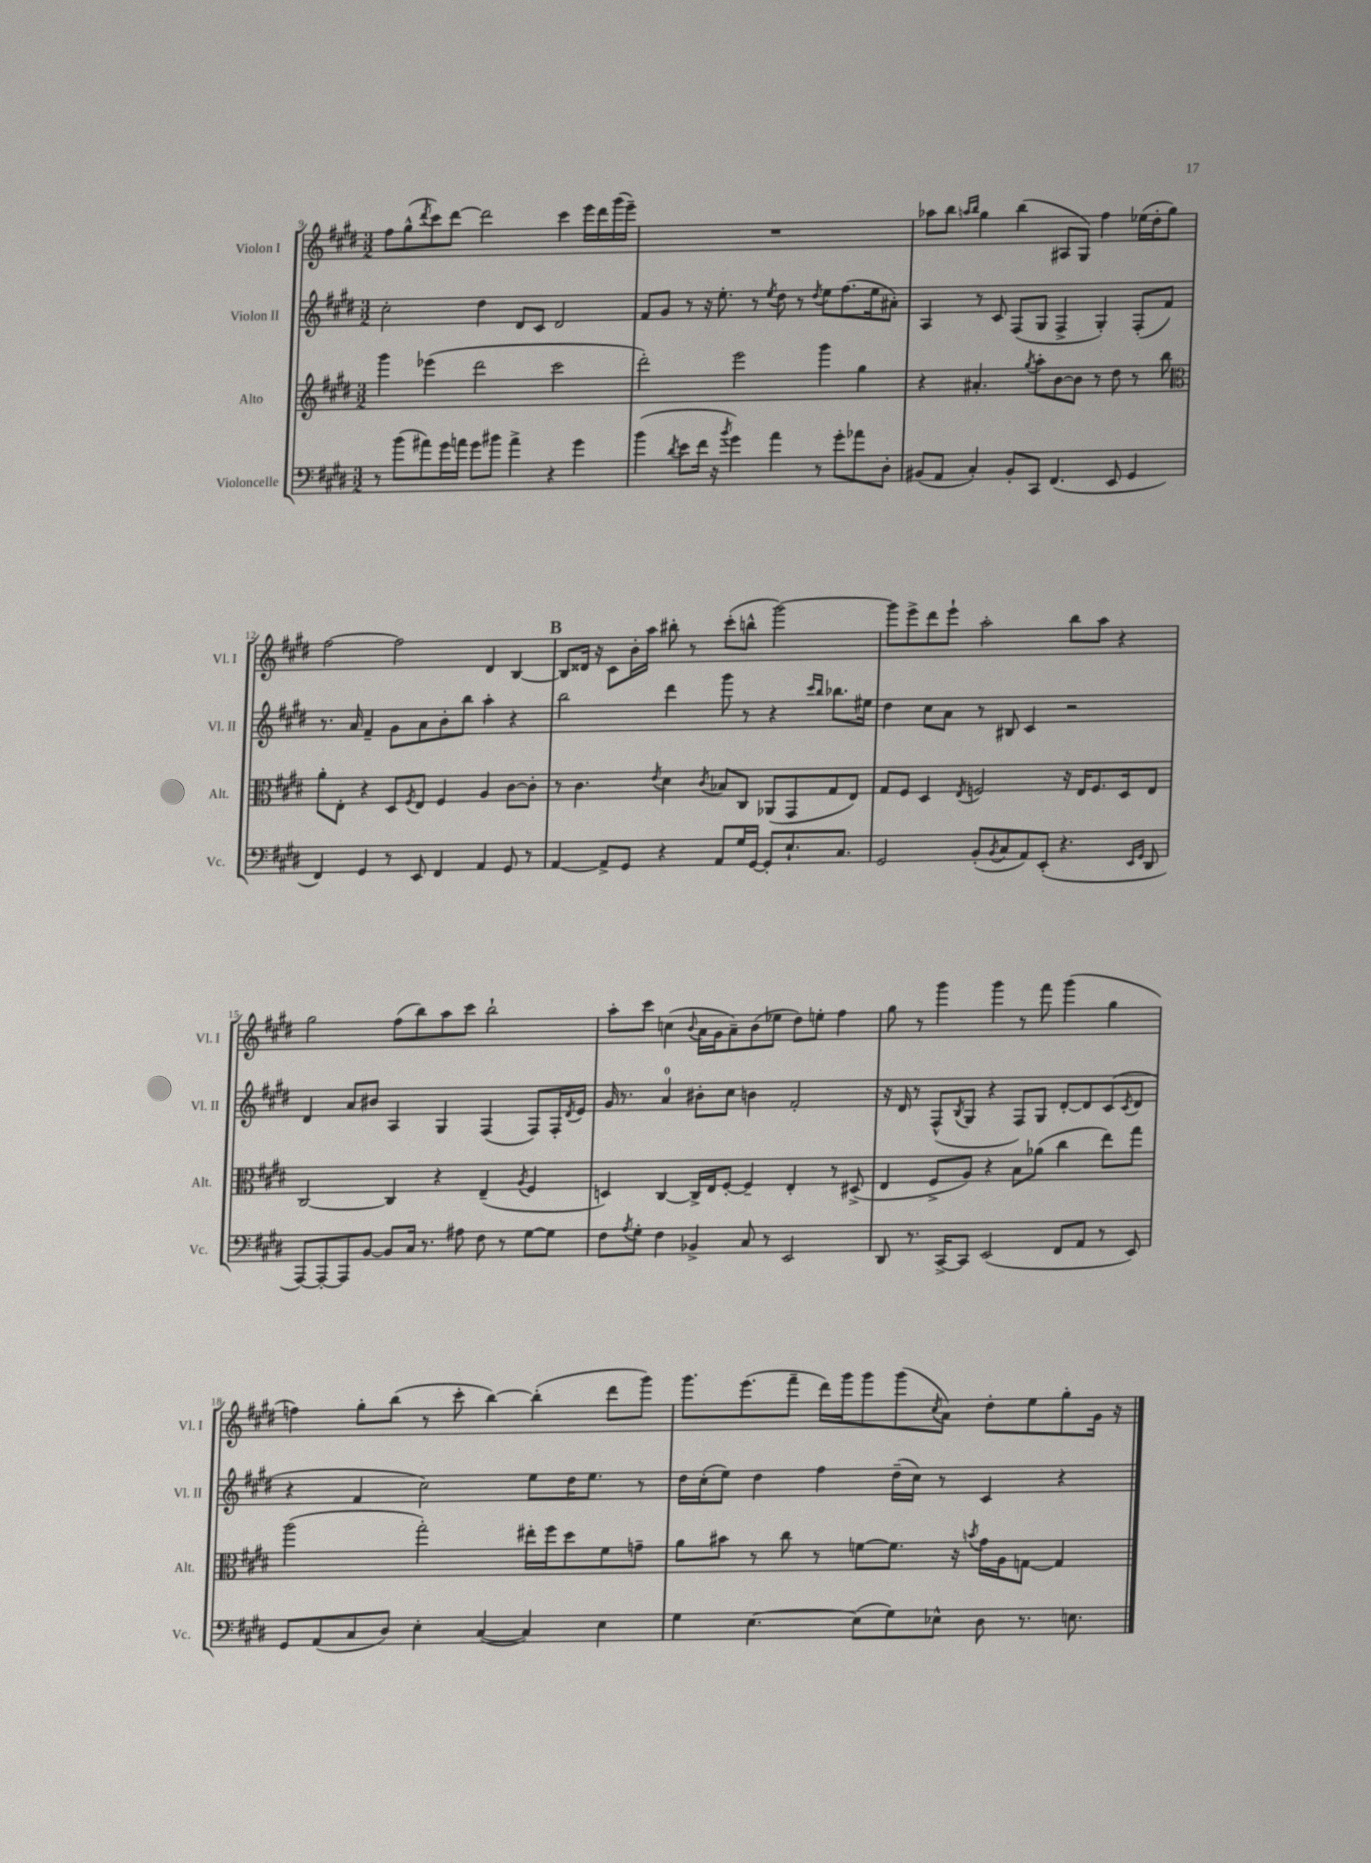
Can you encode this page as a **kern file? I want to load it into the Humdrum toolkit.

**kern	**kern	**kern	**kern
*staff4	*staff3	*staff2	*staff1
*clefF4	*clefG2	*clefG2	*clefG2
*k[f#c#g#d#]	*k[f#c#g#d#]	*k[f#c#g#d#]	*k[f#c#g#d#]
*M3/2	*M3/2	*M3/2	*M3/2
8r	4ggg#	2cc#'	8ff#
(8b	.	.	(8gg#^^
.	.	.	8qddd#
8a#)	(4eee-	.	8ccc#)
16g#	.	.	[8ddd#
16a	.	.	.
8g#	2ddd#	4dd#	2ddd#]
8b#	.	.	.
4a^	.	8d#	.
.	.	8c#	.
4r	2ccc#	2d#	4ccc#
4g#	.	.	16eee
.	.	.	16ddd#
.	.	.	(16ggg#
.	.	.	16eee~)
=	=	=	=
(4b	2ddd#')	8f#	1.r
.	.	8g#	.
8qd#	.	.	.
8e	.	8r	.
16f#	.	16r	.
16r	.	8.ee'	.
8qb	.	.	.
4g#)	2eee	.	.
.	.	8r	.
.	.	8qee	.
4a	.	8dd#	.
.	.	8r	.
.	.	8qdd#	.
8r	4ggg#	8ee	.
8g#'	.	(8.ff#	.
8a-	4gg#	.	.
.	.	16ee	.
8D#'	.	8a#')	.
=	=	=	=
(8BB#	4r	4A	8aa-
8AA	.	.	8bb
.	.	.	16qqaa
.	.	.	16qqbb
4C#')	4.a#'	8r	4gg#
.	.	8c#	.
8BB#'	.	(8F#	(4bb
.	8qgg#	.	.
8CC#	8aa'	8G#	.
(4.FF#	[8b	4F#^	8A#
.	8b]	.	8G#)
.	8r	4G#')	4ff#
8EE	8dd#	.	.
4GG#	8r	(8F#'	(16ee-
.	.	.	16dd#'
.	8bb	8f#)	8gg#)
=	=	=	=
*	*clefC3	*	*
4FF#)	8a'	8.r	[2ff#
.	8E'	.	.
.	.	16a	.
4GG#	4r	4f#~	.
8r	8D#	8g#	2ff#]
.	8qF#	.	.
8EE	8E	8a	.
4FF#	4F#	8b'	.
.	.	8bb	.
4AA	4A	4aa'	4d#
8GG#	[8c#	4r	[4B
8r	8c#']	.	.
=	=	=	=
[4AA	8r	2bb	8B]
.	4.c#	.	16d##
.	.	.	16r
8AA^]	.	.	8c#
8GG#	.	.	16b'
.	.	.	16aa
.	8qe	.	.
4r	4d#	4ddd#	8bb#'
.	.	.	8r
.	8qc#	.	.
8AA	8B-	8ggg#	(8ccc#'
16G#	8C#	8r	8bb^^
[16GG#	.	.	.
8GG#']	(8AA-	4r	[2ggg#)
8.E`	8GG#	.	.
.	.	16qqccc#	.
.	.	16qqbb	.
.	8G#	8.bb-	.
8.C#	.	.	.
.	8E)	.	.
.	.	16ee#	.
=	=	=	=
2GG#	8G#	4dd#	8ggg#]
.	8F#	.	8eee^
.	4D#	8cc#	8ddd#
.	.	8a	8eee`
.	8qE	.	.
(8BB'	2F	8r	2aa'
8qBB	.	.	.
8C#	.	8B#	.
8AA)	.	4c#	.
(8EE'	.	.	.
4.r	16r	2r	8bb
.	16E	.	.
.	8.F	.	8aa
.	.	.	4r
.	16D#	.	.
16qqEE	.	.	.
16qqGG#	.	.	.
8DD#	8E	.	.
=	=	=	=
[8AAA)	[2C#	4d#	2gg#
8AAA'_	.	.	.
8AAA]	.	8a	.
[8BB	.	8b#	.
8BB]	4C#]	4A	(8ff#
16C#	.	.	8bb)
8.r	.	.	.
.	4r	4G#	8aa
8A#	.	.	8ccc#
8F#	(4E~	(4F#	2bb`
8r	.	.	.
.	8qA	.	.
[8G#	4F#	8F#)	.
8G#]	.	16F#'	.
.	.	8qd#	.
.	.	16e	.
=	=	=	=
8F#	4D)	16g#	8aa'
.	.	8.r	.
8qA	.	.	.
8G#'	.	.	8ccc#
4F#	[4C#	4a	(4cc
.	.	.	8qqb
4BB-^	16C#^]	8b#'	16a
.	16E	.	16g#
.	[8F#'	8cc#	8a~)
8C#	4F#~]	4b	(8b
8r	.	.	8ee-
2EE	4E'	2f#'	8dd#)
.	.	.	8ee'
.	8r	.	4ff#
.	(8D#^	.	.
=	=	=	=
8DD#	4E	16r	8gg#
.	.	16d#	.
8.r	.	8r	8r
.	8F#^	(8F#^^	4ggg#
[16CC#^	.	.	.
.	.	8qB	.
8CC#]	8A)	8G#	.
(2EE	4r	4r	4ggg#
.	8B	8F#)	8r
.	(8a-	8G#	8fff#
8FF#	4cc#	[8d#'	(4ggg#
8AA	.	8d#]	.
8r	8ee)	(8c#	4gg#
.	.	8qc#	.
8EE)	8gg#	8d#	.
=	=	=	=
8GG#	(2aa	4r	4ff)
(8AA	.	.	.
8C#	.	4f#	8gg#'
8D#)	.	.	(8bb
4E'	2gg#')	2cc#)	8r
.	.	.	8ccc#'
([4C#	.	.	[4bb)
4C#])	16ee#'	8ee	(4bb']
.	16ff#	.	.
.	8dd#	16dd#	.
.	.	8.ee	.
4E	8f#	.	8ddd#
.	8g~	8r	8ggg#)
=	=	=	=
4G#	8a	16dd#	8.ggg#
.	.	(16cc#'	.
.	8b#	8ee)	.
.	.	.	(8.eee
[4.E	8r	4dd#	.
.	8cc#	.	8fff#~
.	8r	4ff#	16ddd#)
.	.	.	16ggg#
(8E]	[8f	.	8ggg#
8G#)	8.f]	(16dd#~	(8ggg#
.	.	16cc#)	.
.	.	.	8qcc#
8E-^^	.	8r	8a)
.	16r	.	.
.	8qb	.	.
8D#	16g#	4c#	8dd#'
.	16A	.	.
8.r	[8G	.	8ee
.	4G]	4r	8gg#'
8.E	.	.	.
.	.	.	16g#
.	.	.	16r
==	==	==	==
*-	*-	*-	*-
